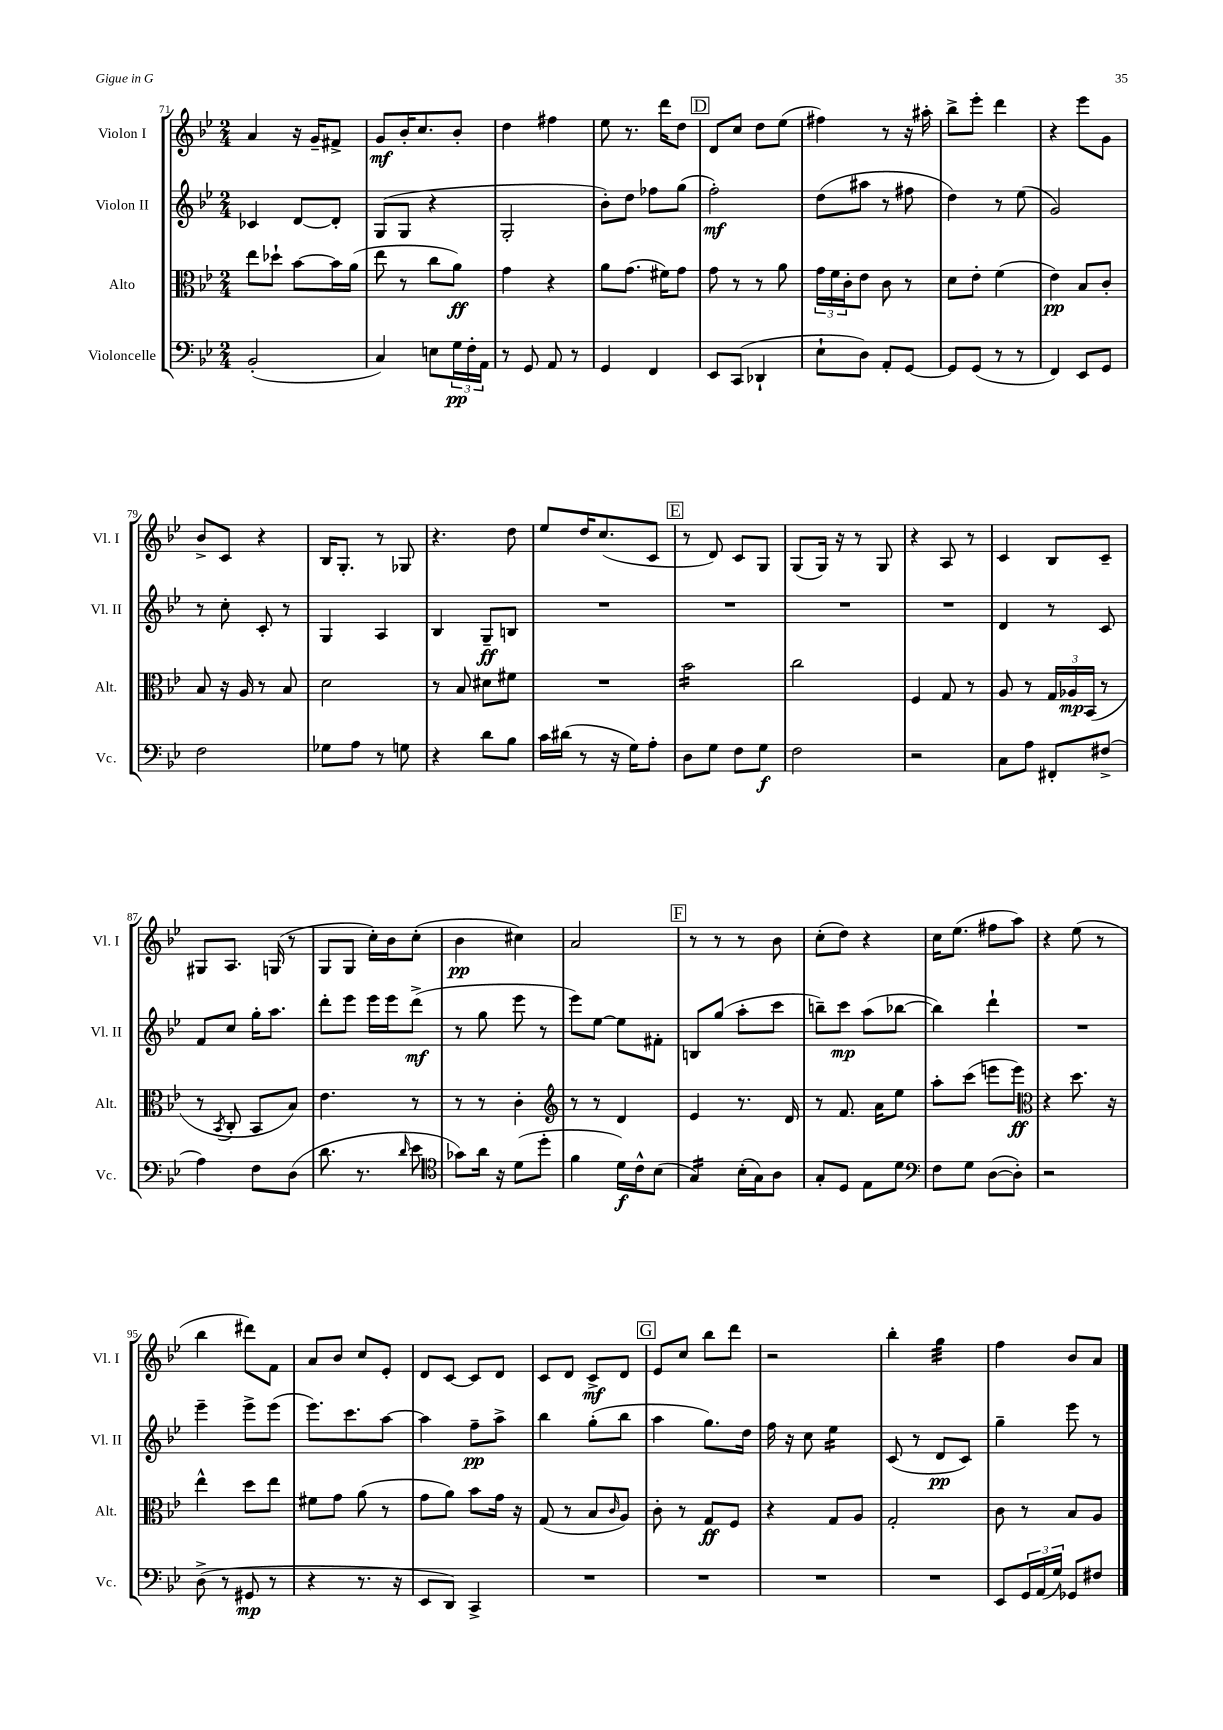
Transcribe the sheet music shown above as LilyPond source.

<<
\new StaffGroup <<
\new Staff = "s0" \with { instrumentName = "Violon I" shortInstrumentName = "Vl. I" } {
    \clef treble \key bes \major \numericTimeSignature \time 2/4
    a'4 r16 g'16-- fis'8-> |
    g'8\mf bes'16-. c''8. bes'8-. |
    d''4 fis''4 |
    ees''8 r8. d'''16 d''8 |
    \mark \markup { \box "D" } d'8 c''8 d''8 ees''8( |
    fis''4) r8 r16 ais''16-. |
    bes''8-> ees'''8-. d'''4 |
    r4 ees'''8 g'8 |
    bes'8-> c'8 r4 |
    bes16 g8.-. r8 ges8 |
    r4. d''8 |
    ees''8 d''16 c''8.( c'8 |
    \mark \markup { \box "E" } r8 d'8) c'8 g8 |
    g8( g16) r16 r8 g8 |
    r4 a8 r8 |
    c'4 bes8 c'8-- |
    gis8 a8. g16( r8 |
    g8 g8 c''16-.) bes'16 c''8-.( |
    bes'4\pp cis''4) |
    a'2 |
    \mark \markup { \box "F" } r8 r8 r8 bes'8 |
    c''8-.( d''8) r4 |
    c''16 ees''8.( fis''8 a''8) |
    r4 ees''8( r8 |
    bes''4 dis'''8) f'8 |
    a'8 bes'8 c''8 ees'8-. |
    d'8 c'8~ c'8 d'8 |
    c'8 d'8 c'8->\mf d'8 |
    \mark \markup { \box "G" } ees'8 c''8 bes''8 d'''8 |
    r2 |
    bes''4-. g''4:32 |
    f''4 bes'8 a'8 \bar "|." |
}
\new Staff = "s1" \with { instrumentName = "Violon II" shortInstrumentName = "Vl. II" } {
    \clef treble \key bes \major \numericTimeSignature \time 2/4
    ces'4 d'8~ d'8-. |
    g8( g8 r4 |
    g2-. |
    bes'8-.) d''8 fes''8 g''8( |
    \mark \markup { \box "D" } f''2-.\mf) |
    d''8( ais''8 r8 fis''8 |
    d''4) r8 ees''8( |
    g'2) |
    r8 c''8-. c'8-. r8 |
    g4 a4 |
    bes4 g8--\ff b8 |
    R2 |
    \mark \markup { \box "E" } R2 |
    R2 |
    R2 |
    d'4 r8 c'8 |
    f'8 c''8 g''16-. a''8. |
    d'''8-. ees'''8 ees'''16 ees'''16 d'''8->\mf( |
    r8 g''8 ees'''8 r8 |
    ees'''8) ees''8~ ees''8 fis'8-. |
    \mark \markup { \box "F" } b8 g''8( a''8-. c'''8 |
    b''8--) c'''8\mp a''8( bes''8~ |
    bes''4) d'''4-! |
    R2 |
    ees'''4-- ees'''8-> ees'''8( |
    ees'''8.) c'''8. a''8~ |
    a''4 f''8--\pp a''8-> |
    bes''4 g''8-.( bes''8 |
    \mark \markup { \box "G" } a''4 g''8.) d''16 |
    f''16 r16 c''8 ees''4:16 |
    c'8( r8 d'8\pp c'8) |
    g''4-- ees'''8 r8 \bar "|." |
}
\new Staff = "s2" \with { instrumentName = "Alto" shortInstrumentName = "Alt." } {
    \clef alto \key bes \major \numericTimeSignature \time 2/4
    ees''8 des''8-! bes'8~ bes'16 a'16( |
    ees''8 r8 c''8 a'8\ff) |
    g'4 r4 |
    a'8 g'8.( fis'16) g'8 |
    \mark \markup { \box "D" } g'8 r8 r8 a'8 |
    \tuplet 3/2 { g'16 f'16 c'16-. } ees'8 c'8 r8 |
    d'8 ees'8-. f'4( |
    ees'4\pp) bes8 c'8-. |
    bes8 r16 a16 r8 bes8 |
    d'2 |
    r8 bes8 dis'8 fis'8 |
    R2 |
    \mark \markup { \box "E" } bes'2:16 |
    c''2 |
    f4 g8 r8 |
    a8 r8 \tuplet 3/2 { g16 aes16\mp bes,16( } r8 |
    r8 \acciaccatura { bes,8 } c8-. bes,8 bes8) |
    ees'4. r8 |
    r8 r8 c'4-. |
    \clef treble r8 r8 d'4 |
    \mark \markup { \box "F" } ees'4 r8. d'16 |
    r8 f'8. a'16 ees''8 |
    a''8-. c'''8( e'''8 e'''8\ff) |
    \clef alto r4 d''8. r16 |
    ees''4-^ d''8 ees''8 |
    fis'8 g'8 a'8( r8 |
    g'8 a'8) bes'8 g'16 r16 |
    g8( r8 bes8 \grace { c'16 } a8) |
    \mark \markup { \box "G" } c'8-. r8 g8\ff f8 |
    r4 g8 a8 |
    g2-. |
    c'8 r8 bes8 a8 \bar "|." |
}
\new Staff = "s3" \with { instrumentName = "Violoncelle" shortInstrumentName = "Vc." } {
    \clef bass \key bes \major \numericTimeSignature \time 2/4
    bes,2-.( |
    c4) e8 \tuplet 3/2 { g16\pp f16-. a,16 } |
    r8 g,8 a,8 r8 |
    g,4 f,4 |
    \mark \markup { \box "D" } ees,8 c,8( des,4-! |
    ees8-! d8) a,8-. g,8~ |
    g,8 g,8( r8 r8 |
    f,4) ees,8 g,8 |
    f2 |
    ges8 a8 r8 g8 |
    r4 d'8 bes8 |
    c'16 dis'16( r8 r16 g16) a8-. |
    \mark \markup { \box "E" } d8 g8 f8 g8\f |
    f2 |
    r2 |
    c8 a8 fis,8-. fis8->( |
    a4) f8 d8( |
    d'8. r8. \grace { d'16 } ees'8 |
    \clef tenor ges'8) a'16 r16 d'8( d''8-. |
    f'4 d'16\f) c'16-^ bes8( |
    \mark \markup { \box "F" } g4:16) bes16-.( g16) a8 |
    g8-. d8 ees8 d'8 |
    \clef bass f8 g8 d8~( d8-.) |
    r2 |
    d8->( r8 gis,8\mp r8 |
    r4 r8. r16 |
    ees,8 d,8) c,4-> |
    R2 |
    \mark \markup { \box "G" } R2 |
    R2 |
    R2 |
    ees,8 \tuplet 3/2 { g,16 a,16( g16) } ges,8 fis8 \bar "|." |
}
>>
>>
\layout { \context { \Score currentBarNumber = #71 } }
